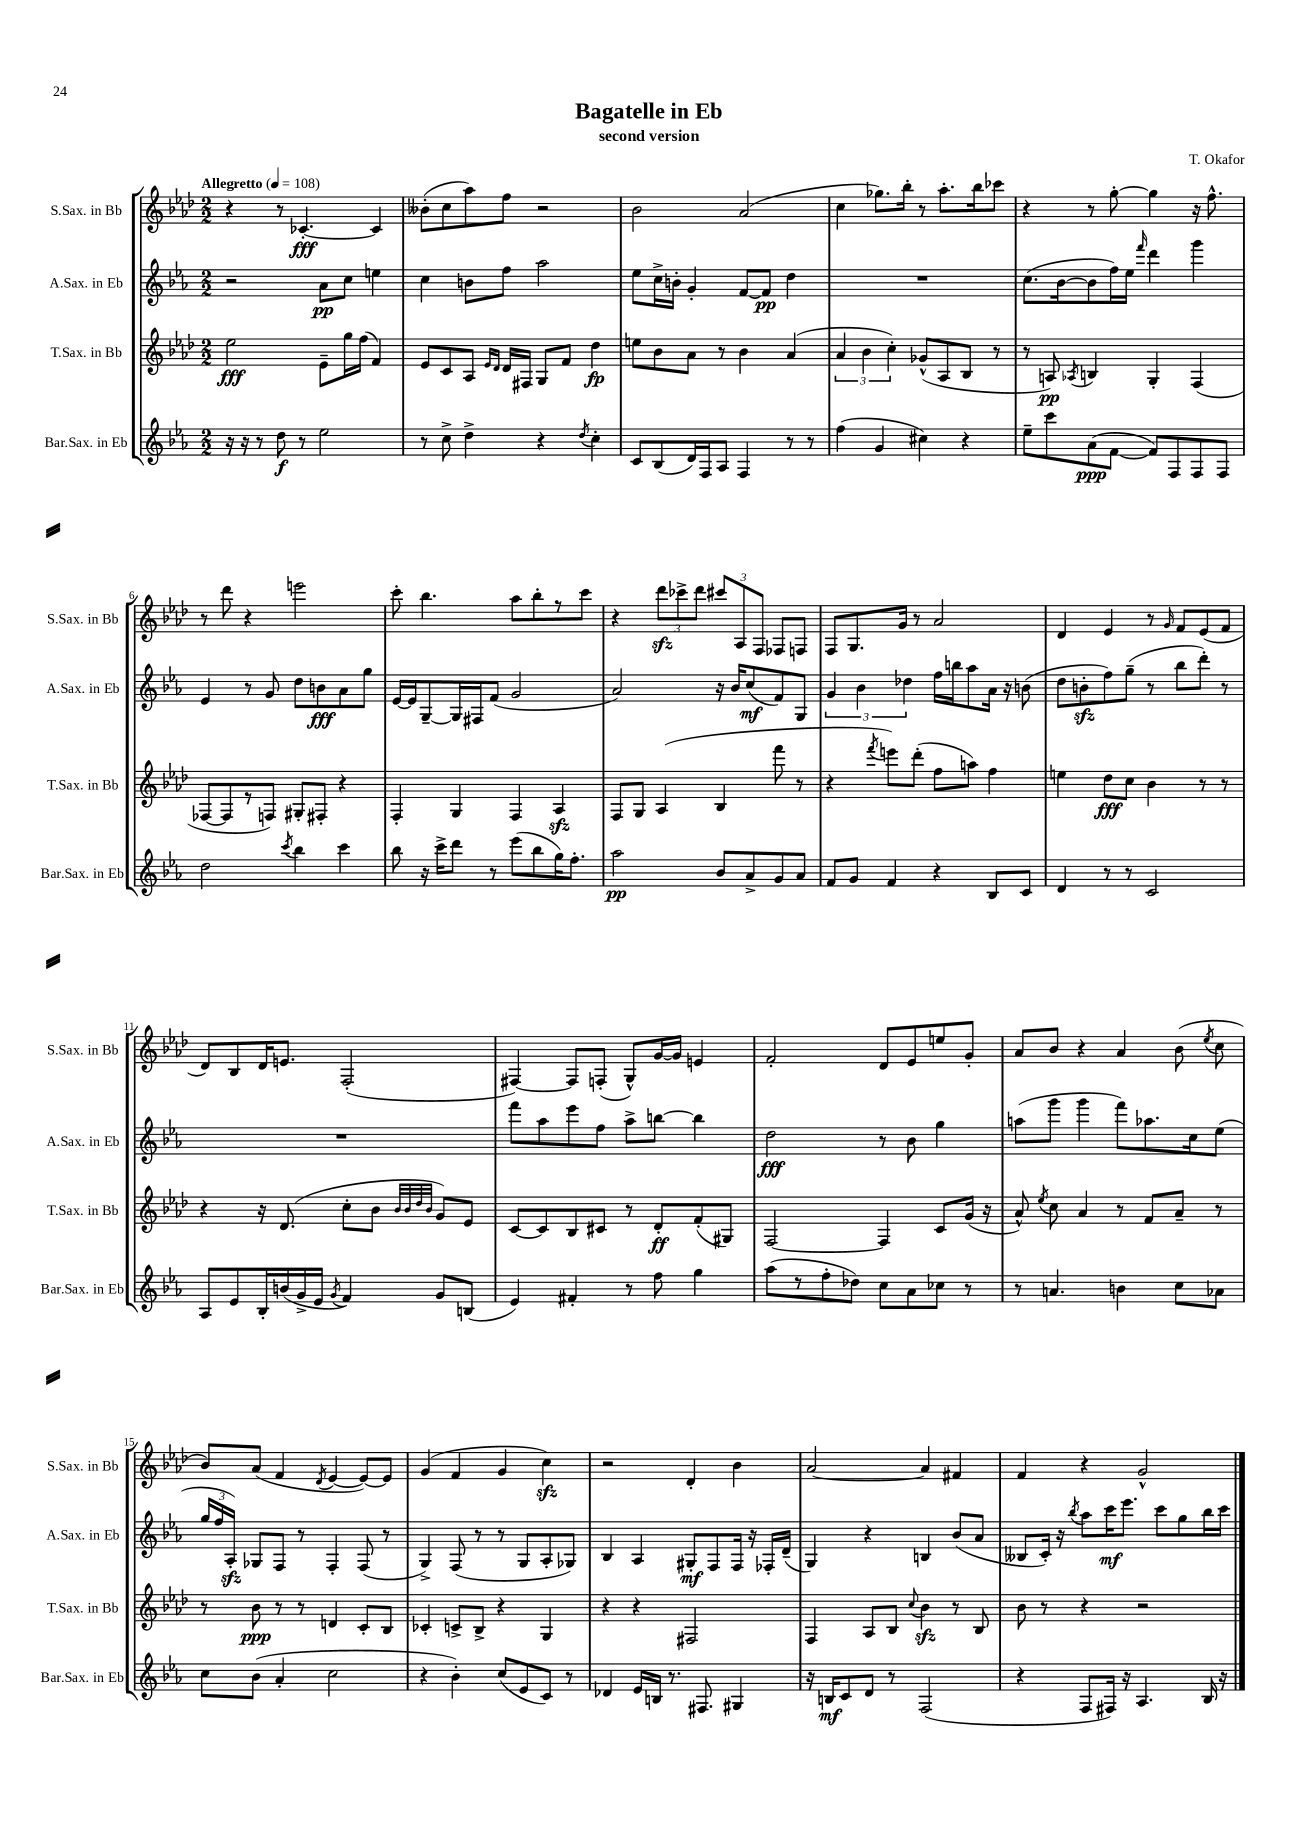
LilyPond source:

\header { title = "Bagatelle in Eb" composer = "T. Okafor" subtitle = "second version" }
<<
\new StaffGroup <<
\new Staff = "s0" \with { instrumentName = "S.Sax. in Bb" shortInstrumentName = "S.Sax. in Bb" } {
    \clef treble \key aes \major \numericTimeSignature \time 2/2 \tempo "Allegretto" 4 = 108
    \autoBeamOff r4 r8 ces'4.~-.\fff ces'4 |
    beses'8[-.( c''8 aes''8) f''8] r2 |
    bes'2 aes'2( |
    c''4 ges''8.[) bes''16]-. r8 aes''8.[-. bes''16 ces'''8] |
    r4 r8 g''8~-. g''4 r16 f''8.-^ |
    r8 des'''8 r4 e'''2 |
    c'''8-. bes''4. aes''8[ bes''8-. r8 c'''8] |
    r4 \tuplet 3/2 { des'''8[\sfz ces'''8-> des'''8] } \tuplet 3/2 { cis'''8[ aes8 f8] } fes8[ f8] |
    f8[ g8. g'16] r8 aes'2 |
    des'4 ees'4 r8 \grace { g'16 } f'8[ ees'8( f'8] |
    des'8[) bes8 des'16 e'8.] f2-.( |
    fis4~) fis8[ f8]-.( g8[-^) g'16~ g'16] e'4 |
    f'2-. des'8[ ees'8 e''8 g'8]-. |
    aes'8[ bes'8] r4 aes'4 bes'8( \acciaccatura { ees''8 } c''8 |
    bes'8[) aes'8]( f'4 \acciaccatura { des'8 } ees'4~ ees'8[~) ees'8] |
    g'4( f'4 g'4 c''4\sfz) |
    r2 des'4-. bes'4 |
    aes'2~ aes'4 fis'4 |
    f'4 r4 g'2-^ \bar "|." |
}
\new Staff = "s1" \with { instrumentName = "A.Sax. in Eb" shortInstrumentName = "A.Sax. in Eb" } {
    \clef treble \key ees \major \numericTimeSignature \time 2/2
    \autoBeamOff r2 aes'8[\pp c''8] e''4 |
    c''4 b'8[ f''8] aes''2 |
    ees''8[ c''16-> b'16]-. g'4-. f'8[~ f'8]\pp d''4 |
    R1 |
    c''8.[( bes'16~ bes'8 f''16) ees''16] \grace { f'''16 } d'''4 g'''4 |
    ees'4 r8 g'8 d''8[ b'8\fff aes'8 g''8] |
    ees'16[~ ees'16 g8~-- g16 fis16 f'8]( g'2 |
    aes'2) r16 bes'16[ c''8\mf( f'8) g8] |
    \tuplet 3/2 { g'4 bes'4 des''4 } f''16[ b''16 aes''8 aes'16] r16 b'8( |
    d''8[ b'8-.\sfz f''8) g''8]--( r8 bes''8[ d'''8]-.) r8 |
    R1 |
    f'''8[ aes''8 ees'''8 f''8] aes''8[-> b''8]~ b''4 |
    d''2\fff r8 bes'8 g''4 |
    a''8[( g'''8] g'''4 f'''8[) aes''8. c''16 ees''8]( |
    \tuplet 3/2 { g''16[ f''16 aes16]-.\sfz) } ges8[ f8] r8 f4-. f8( r8 |
    g4->) f8( r8 r8 g8[ aes8-. ges8]) |
    bes4 aes4 gis8[-.\mf f8 f16] r16 fes16[-. d'16]--( |
    g4) r4 b4 bes'8[( aes'8] |
    beses8[ c'16]-.) r16 \acciaccatura { bes''8 } aes''8[ c'''16\mf ees'''8.] c'''8[ g''8 bes''16 c'''16] \bar "|." |
}
\new Staff = "s2" \with { instrumentName = "T.Sax. in Bb" shortInstrumentName = "T.Sax. in Bb" } {
    \clef treble \key aes \major \numericTimeSignature \time 2/2
    \autoBeamOff ees''2\fff ees'8[-- g''16 f''16]( f'4) |
    ees'8[ c'8 aes8] \grace { ees'16[ des'16] } des'16[ fis16] g8[ f'8] des''4\fp |
    e''8[ bes'8 aes'8] r8 bes'4 aes'4( |
    \tuplet 3/2 { aes'4 bes'4 c''4-.) } ges'8[-^( aes8 bes8] r8 |
    r8 a8\pp) \acciaccatura { aes8 } b4 g4-. f4( |
    fes8[~ fes8 r8 f8]) gis8[-. fis8]-. r4 |
    f4-. g4 f4 aes4\sfz |
    f8[ g8] aes4( bes4 f'''8 r8 |
    r4 \acciaccatura { f'''8 } e'''8[) des'''8]-.( f''8[ a''8]) f''4 |
    e''4 des''8[\fff c''8] bes'4 r8 r8 |
    r4 r16 des'8.( c''8[-. bes'8] \grace { bes'32[ bes'32 des''32 bes'32] } g'8[) ees'8] |
    c'8[~ c'8 bes8 cis'8] r8 des'8[-.\ff f'8-.( gis8]) |
    f2~ f4 c'8[ g'16]( r16 |
    aes'8-^) \acciaccatura { ees''8 } c''8 aes'4 r8 f'8[ aes'8]-- r8 |
    r8 bes'8\ppp r8 r8 d'4 c'8[-. bes8] |
    ces'4-. c'8[-> bes8]-> r4 g4 |
    r4 r4 fis2 |
    f4 aes8[ bes8] \appoggiatura { c''8 } bes'4\sfz r8 bes8 |
    bes'8 r8 r4 r2 \bar "|." |
}
\new Staff = "s3" \with { instrumentName = "Bar.Sax. in Eb" shortInstrumentName = "Bar.Sax. in Eb" } {
    \clef treble \key ees \major \numericTimeSignature \time 2/2
    \autoBeamOff r16 r16 r8 d''8\f r8 ees''2 |
    r8 c''8-> d''4-> r4 \acciaccatura { d''8 } c''4-. |
    c'8[ bes8( d'16) f16 aes8] f4 r8 r8 |
    f''4( g'4 cis''4) r4 |
    ees''8[-- c'''8 aes'8\ppp( f'8]~ f'8[) f8 f8 f8] |
    d''2 \acciaccatura { c'''8 } bes''4 c'''4 |
    bes''8 r16 c'''16[-> d'''8] r8 ees'''8[( bes''8 g''16) f''8.]-. |
    aes''2\pp bes'8[ aes'8-> g'8 aes'8] |
    f'8[ g'8] f'4 r4 bes8[ c'8] |
    d'4 r8 r8 c'2 |
    aes8[ ees'8 bes16-. b'16( g'16-> ees'16] \acciaccatura { g'8 } f'4) g'8[ b8]( |
    ees'4) fis'4-. r8 f''8 g''4 |
    aes''8[( r8 f''8-. des''8]) c''8[ aes'8 ces''8] r8 |
    r8 a'4. b'4 c''8[ aes'8] |
    c''8[ bes'8]( aes'4-. c''2 |
    r4 bes'4-.) c''8[( ees'8 c'8]) r8 |
    des'4 ees'16[ b16] r8. fis8. gis4 |
    r16 b16[\mf c'8 d'8] r8 f2( |
    r4 f8[ fis16]) r16 aes4. bes16 r16 \bar "|." |
}
>>
>>
